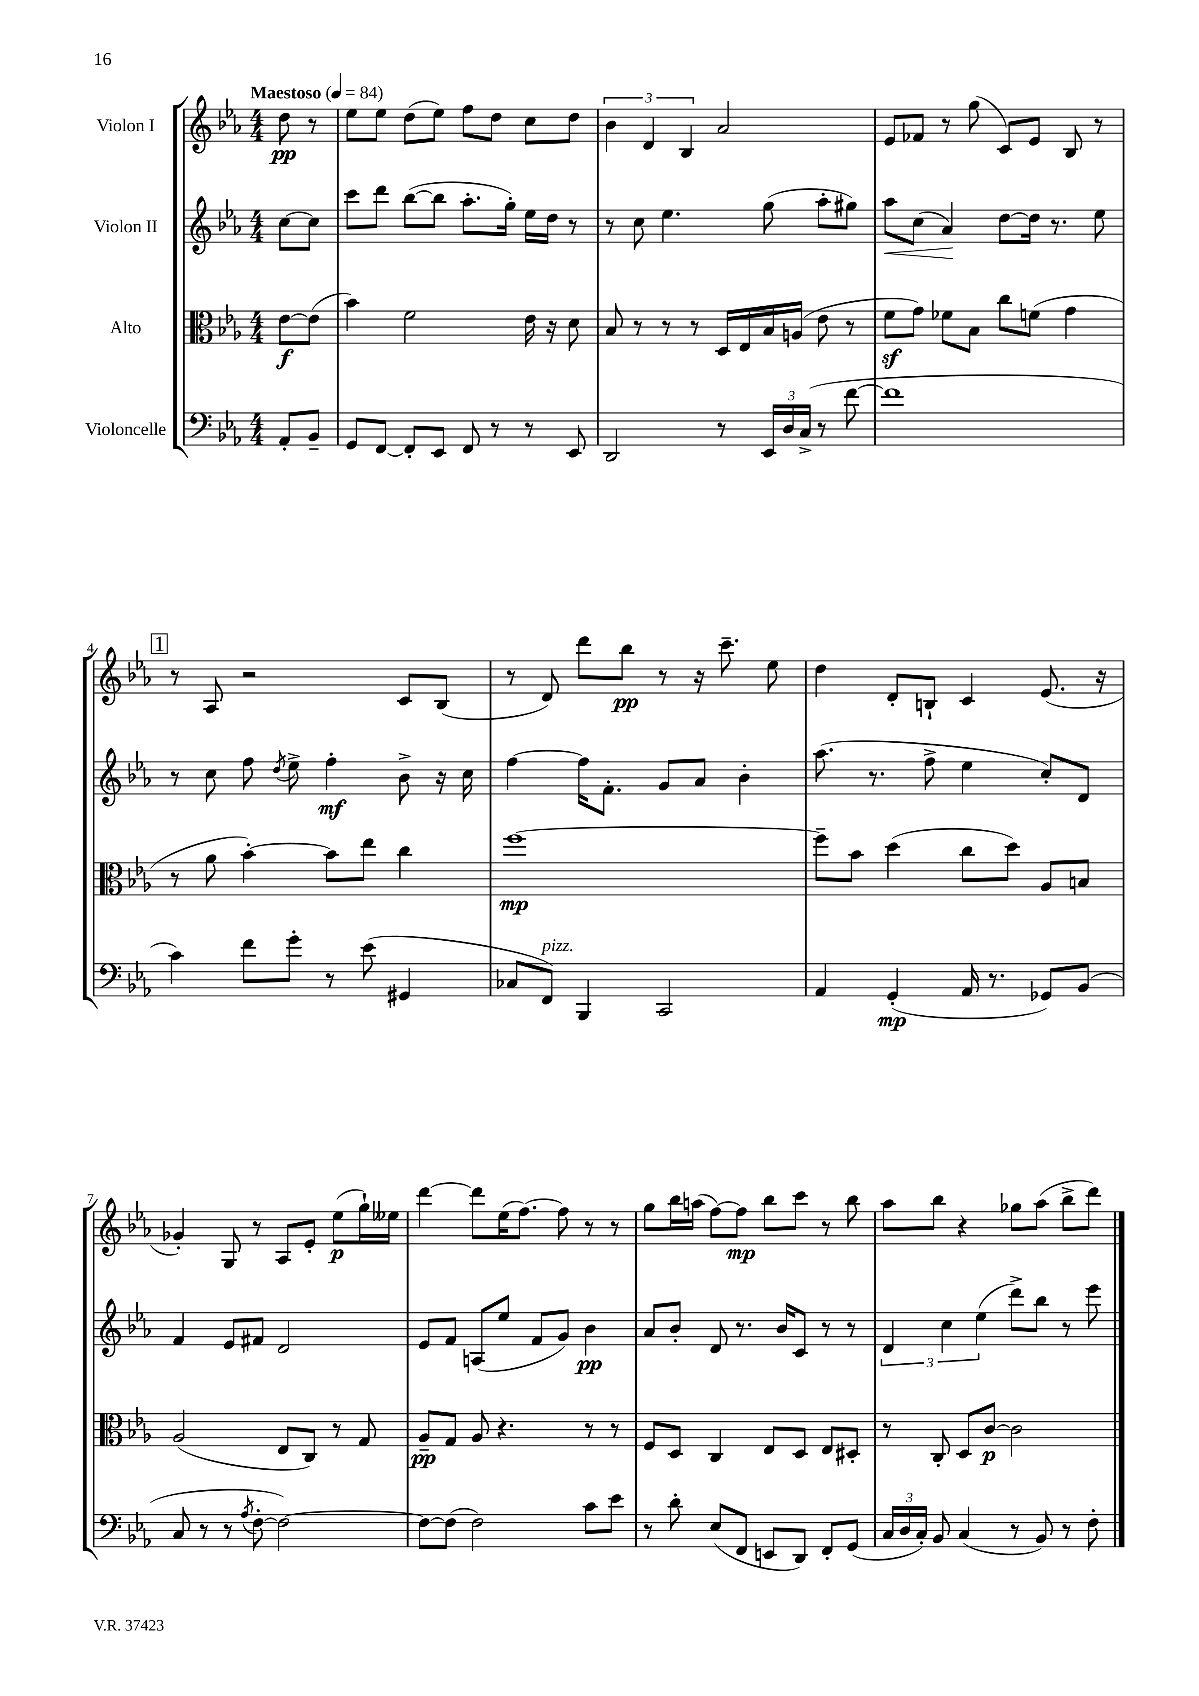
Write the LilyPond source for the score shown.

<<
\new StaffGroup <<
\new Staff = "s0" \with { instrumentName = "Violon I" } {
    \clef treble \key ees \major \numericTimeSignature \time 4/4 \partial 4 \tempo "Maestoso" 4 = 84
    \autoBeamOff d''8\pp r8 |
    ees''8[ ees''8] d''8[( ees''8]) f''8[ d''8] c''8[ d''8] |
    \tuplet 3/2 { bes'4 d'4 bes4 } aes'2 |
    ees'8[ fes'8] r8 g''8( c'8[) ees'8] bes8 r8 |
    \mark \markup { \box "1" } r8 aes8 r2 c'8[ bes8]( |
    r8 d'8) d'''8[ bes''8]\pp r8 r16 c'''8.-- ees''8 |
    d''4 d'8[-. b8]-! c'4 ees'8.( r16 |
    ges'4-.) g8 r8 aes8[ ees'8]-. ees''8[\p( g''16-!) eeses''16] |
    d'''4~ d'''8[ ees''16( f''8.]~) f''8 r8 r8 |
    g''8[ bes''16 a''16]( f''8[~) f''8]\mp bes''8[ c'''8] r8 bes''8 |
    aes''8[ bes''8] r4 ges''8[ aes''8]( bes''8[-> d'''8]) \bar "|." |
}
\new Staff = "s1" \with { instrumentName = "Violon II" } {
    \clef treble \key ees \major \numericTimeSignature \time 4/4 \partial 4
    \autoBeamOff c''8[~ c''8] |
    c'''8[ d'''8] bes''8[~( bes''8] aes''8.[-. g''16]-.) ees''16[ d''16] r8 |
    r8 c''8 ees''4. g''8( aes''8[-. gis''8]) |
    aes''8[\< c''8]( aes'4\!) d''8[~ d''16] r8. ees''8 |
    \mark \markup { \box "1" } r8 c''8 f''8 \acciaccatura { d''8 } ees''8-> f''4-.\mf bes'8-> r16 c''16 |
    f''4~ f''16[ f'8.]-. g'8[ aes'8] bes'4-. |
    aes''8.( r8. f''8-> ees''4 c''8[-.) d'8] |
    f'4 ees'8[ fis'8] d'2 |
    ees'8[ f'8] a8[( ees''8] f'8[ g'8]) bes'4\pp |
    aes'8[ bes'8]-. d'8 r8. bes'16[ c'8] r8 r8 |
    \tuplet 3/2 { d'4 c''4 ees''4( } d'''8[->) bes''8] r8 ees'''8 \bar "|." |
}
\new Staff = "s2" \with { instrumentName = "Alto" } {
    \clef alto \key ees \major \numericTimeSignature \time 4/4 \partial 4
    \autoBeamOff ees'8[~\f ees'8]( |
    bes'4) f'2 ees'16 r16 d'8 |
    bes8 r8 r8 r8 d16[ ees16 bes16 a16]( ees'8 r8 |
    f'8[\sf g'8]) fes'8[ bes8] c''8[ f'8]( g'4 |
    \mark \markup { \box "1" } r8 aes'8 bes'4~-.) bes'8[ ees''8] c''4 |
    f''1~\mp |
    f''8[-- bes'8] d''4( c''8[ d''8]) aes8[ b8] |
    aes2( ees8[ c8]) r8 g8 |
    aes8[--\pp g8] aes8 r4. r8 r8 |
    f8[ d8] c4 ees8[ d8] ees8[ dis8]-. |
    r8 c8-. d8[ c'8]~\p c'2 \bar "|." |
}
\new Staff = "s3" \with { instrumentName = "Violoncelle" } {
    \clef bass \key ees \major \numericTimeSignature \time 4/4 \partial 4
    \autoBeamOff aes,8[-. bes,8]-- |
    g,8[ f,8]~ f,8[-. ees,8] f,8 r8 r8 ees,8 |
    d,2 r8 \tuplet 3/2 { ees,16[ d16 c16]->( } r8 f'8~ |
    f'1 |
    \mark \markup { \box "1" } c'4) f'8[ g'8]-. r8 ees'8( gis,4 |
    ces8[ f,8]^\markup { \italic "pizz." }) bes,,4 c,2 |
    aes,4 g,4-.\mp( aes,16 r8. ges,8[) bes,8]( |
    c8 r8 r8 \acciaccatura { aes8 } f8~-. f2~) |
    f8[~ f8]( f2) c'8[ ees'8] |
    r8 d'8-. ees8[( f,8] e,8[ d,8]) f,8[-. g,8]( |
    \tuplet 3/2 { c16[ d16 c16]-.) } bes,8 c4( r8 bes,8) r8 f8-. \bar "|." |
}
>>
>>
